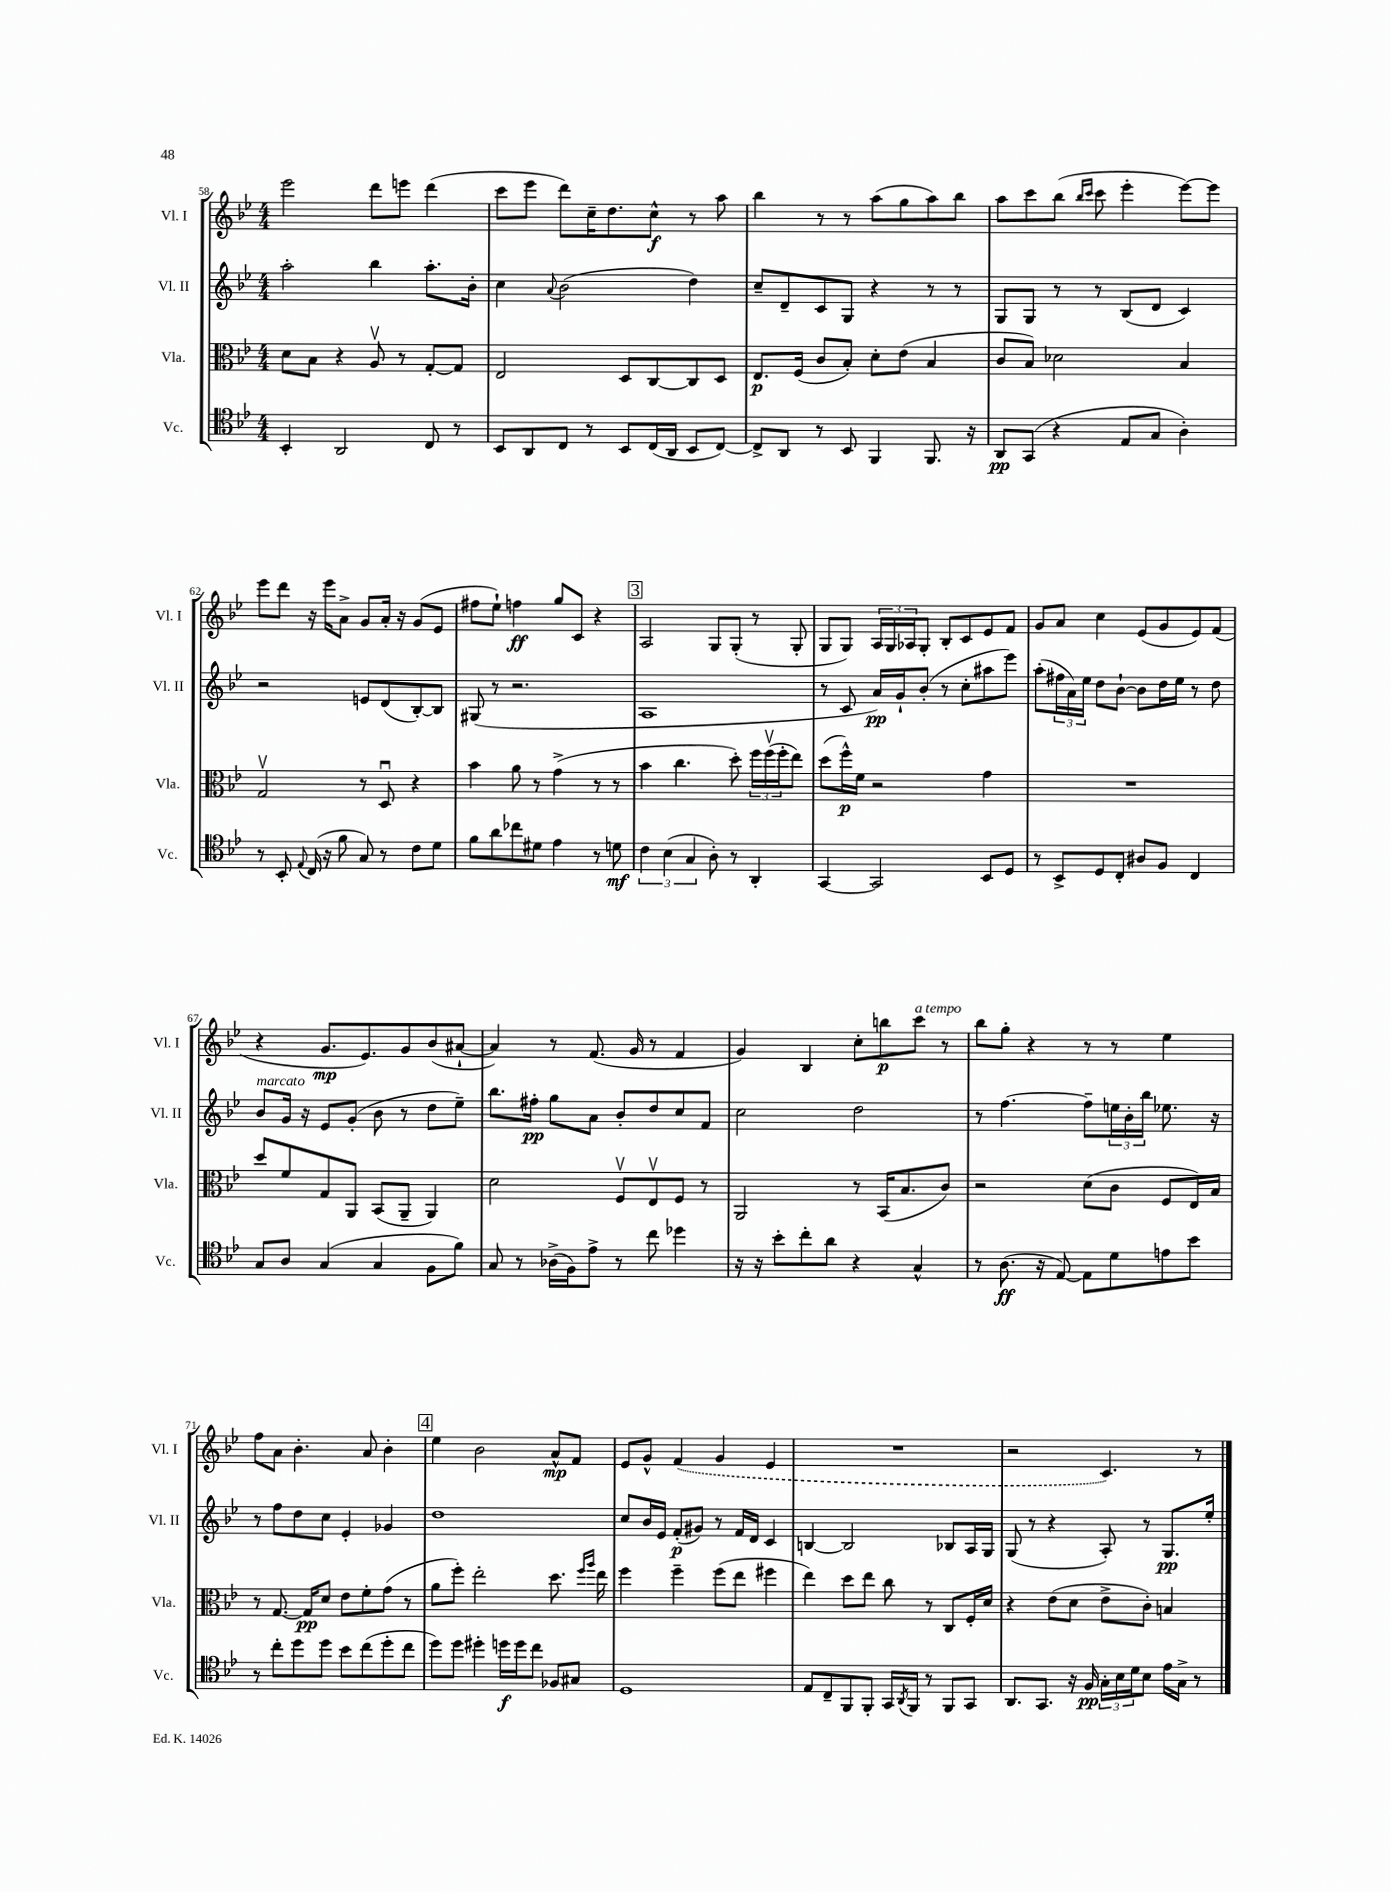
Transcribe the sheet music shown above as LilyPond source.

<<
\new StaffGroup <<
\new Staff = "s0" \with { instrumentName = "Vl. I" shortInstrumentName = "Vl. I" } {
    \clef treble \key bes \major \numericTimeSignature \time 4/4
    ees'''2 d'''8 e'''8 d'''4( |
    c'''8 ees'''8 d'''8) c''16-- d''8. c''8-^\f r8 a''8 |
    bes''4 r8 r8 a''8( g''8 a''8) bes''8 |
    a''8 c'''8 bes''8( \grace { bes''16 c'''16 } c'''8 ees'''4-. ees'''8~) ees'''8 |
    ees'''8 d'''8 r16 ees'''16 a'8-> g'8 a'16-. r16 g'8( ees'8 |
    fis''8 ees''8-!) f''4\ff g''8 c'8 r4 |
    \mark \markup { \box "3" } a2 g8 g8-.( r8 g8-. |
    g8 g8) \tuplet 3/2 { a16 g16 aes16 } g8-. bes8-. c'8 ees'8 f'8 |
    g'8 a'8 c''4 ees'8( g'8 ees'8) f'8( |
    r4 g'8.\mp ees'8.) g'8 bes'8( ais'8~-! |
    ais'4) r8 f'8.( g'16 r8 f'4 |
    g'4) bes4 c''8-. b''8\p c'''8^\markup { \italic "a tempo" } r8 |
    bes''8 g''8-. r4 r8 r8 ees''4 |
    f''8 a'8 bes'4.-. a'8 bes'4-. |
    \mark \markup { \box "4" } ees''4 bes'2 a'8-^\mp f'8 |
    ees'8 g'8-^ \once \slurDashed f'4( g'4 ees'4 |
    R1 |
    r2 c'4.) r8 \bar "|." |
}
\new Staff = "s1" \with { instrumentName = "Vl. II" shortInstrumentName = "Vl. II" } {
    \clef treble \key bes \major \numericTimeSignature \time 4/4
    a''2-. bes''4 a''8.-. bes'16-. |
    c''4 \appoggiatura { a'8 } bes'2( d''4) |
    c''8-- d'8-- c'8 g8 r4 r8 r8 |
    g8 g8 r8 r8 bes8( d'8 c'4) |
    r2 e'8 d'8( bes8~-.) bes8 |
    gis8( r8 r2. |
    \mark \markup { \box "3" } a1 |
    r8 c'8 a'16\pp) g'16-! bes'8-.( r8 c''8-. ais''8 ees'''8) |
    a''8-.( \tuplet 3/2 { fis''16 a'16) ees''16 } d''8 bes'8~-! bes'8 d''16 ees''16 r8 d''8 |
    bes'8^\markup { \italic "marcato" } g'16 r16 ees'8 g'8-.( bes'8 r8 d''8 ees''8--) |
    bes''8. fis''16-.\pp g''8 a'8 bes'8-. d''8 c''8 f'8 |
    c''2 d''2 |
    r8 f''4.~ f''8-- \tuplet 3/2 { e''16 bes'16-. bes''16 } ees''8. r16 |
    r8 f''8 d''8 c''8 ees'4-. ges'4 |
    \mark \markup { \box "4" } d''1 |
    c''8 bes'16 ees'16 f'8-.\p( gis'8) r8 f'16 d'16 c'4 |
    b4~ b2 bes8 a16 g16 |
    g8( r8 r4 a8-.) r8 g8.\pp ees''16-. \bar "|." |
}
\new Staff = "s2" \with { instrumentName = "Vla." shortInstrumentName = "Vla." } {
    \clef alto \key bes \major \numericTimeSignature \time 4/4
    d'8 bes8 r4 a8\upbow r8 g8~-. g8 |
    ees2 d8 c8~ c8 d8 |
    ees8.\p f16( c'8 bes8-.) d'8-. ees'8( bes4 |
    c'8 bes8) des'2 bes4 |
    g2\upbow r8 d8\downbow r4 |
    bes'4 a'8 r8 g'4->( r8 r8 |
    \mark \markup { \box "3" } bes'4 c''4. d''8-.) \tuplet 3/2 { f''16 f''16\upbow( f''16-. } ees''8) |
    d''8( f''16-^\p) f'16 r2 g'4 |
    R1 |
    d''8 f'8 g8 a,8 bes,8( a,8-- a,4) |
    d'2 f8\upbow ees8\upbow f8 r8 |
    a,2 r8 bes,16( bes8. c'8) |
    r2 d'8( c'8 f8 ees16) bes16 |
    r8 g8.~ g16\pp d'8 ees'8 f'8-. g'8( r8 |
    \mark \markup { \box "4" } a'8 f''8-.) ees''2-. d''8. \grace { f''16 a''16 } ees''16 |
    f''4 f''4-- f''8( ees''8 fis''4 |
    ees''4) d''8 ees''8 c''8 r8 c8 f16-. d'16 |
    r4 ees'8( d'8 ees'8-> c'8-.) b4 \bar "|." |
}
\new Staff = "s3" \with { instrumentName = "Vc." shortInstrumentName = "Vc." } {
    \clef tenor \key bes \major \numericTimeSignature \time 4/4
    bes,4-. a,2 c8 r8 |
    bes,8 a,8 c8 r8 bes,8 c16( a,16 bes,8 c8~) |
    c8-> a,8 r8 bes,8 f,4 f,8. r16 |
    a,8\pp g,8( r4 ees8 g8 a4-.) |
    r8 bes,8-. \appoggiatura { ees8 } c16( r16 f'8 g8) r8 c'8 d'8 |
    f'8 a'8 ces''8 dis'8 ees'4 r8 d'8\mf |
    \mark \markup { \box "3" } \tuplet 3/2 { c'4 bes4( g4 } a8-.) r8 a,4-. |
    g,4~ g,2 bes,8 d8 |
    r8 bes,8-> d8 c8-. ais8 f8 c4 |
    g8 a8 g4( g4 f8 f'8) |
    g8 r8 aes16->( f16) ees'8-> r8 c''8 des''4 |
    r16 r16 bes'8-. c''8-. a'8 r4 g4-^ |
    r8 a8.\ff( r16 ees8~) ees8 d'8 e'8 bes'8 |
    r8 c''8-. d''8 d''8 bes'8 c''8( d''8-. c''8 |
    \mark \markup { \box "4" } d''8) d''8 dis''4-. d''16\f d''16 c''8 fes8 gis8 |
    d1 |
    ees8 c8-- f,8 f,8-. g,16 \acciaccatura { a,8 } f,16 r8 f,8 g,8 |
    a,8. g,8. r16 f16\pp \tuplet 3/2 { g16-. bes16 d'16 } bes8 ees'16 g16-> r8 \bar "|." |
}
>>
>>
\layout { \context { \Score currentBarNumber = #58 } }
